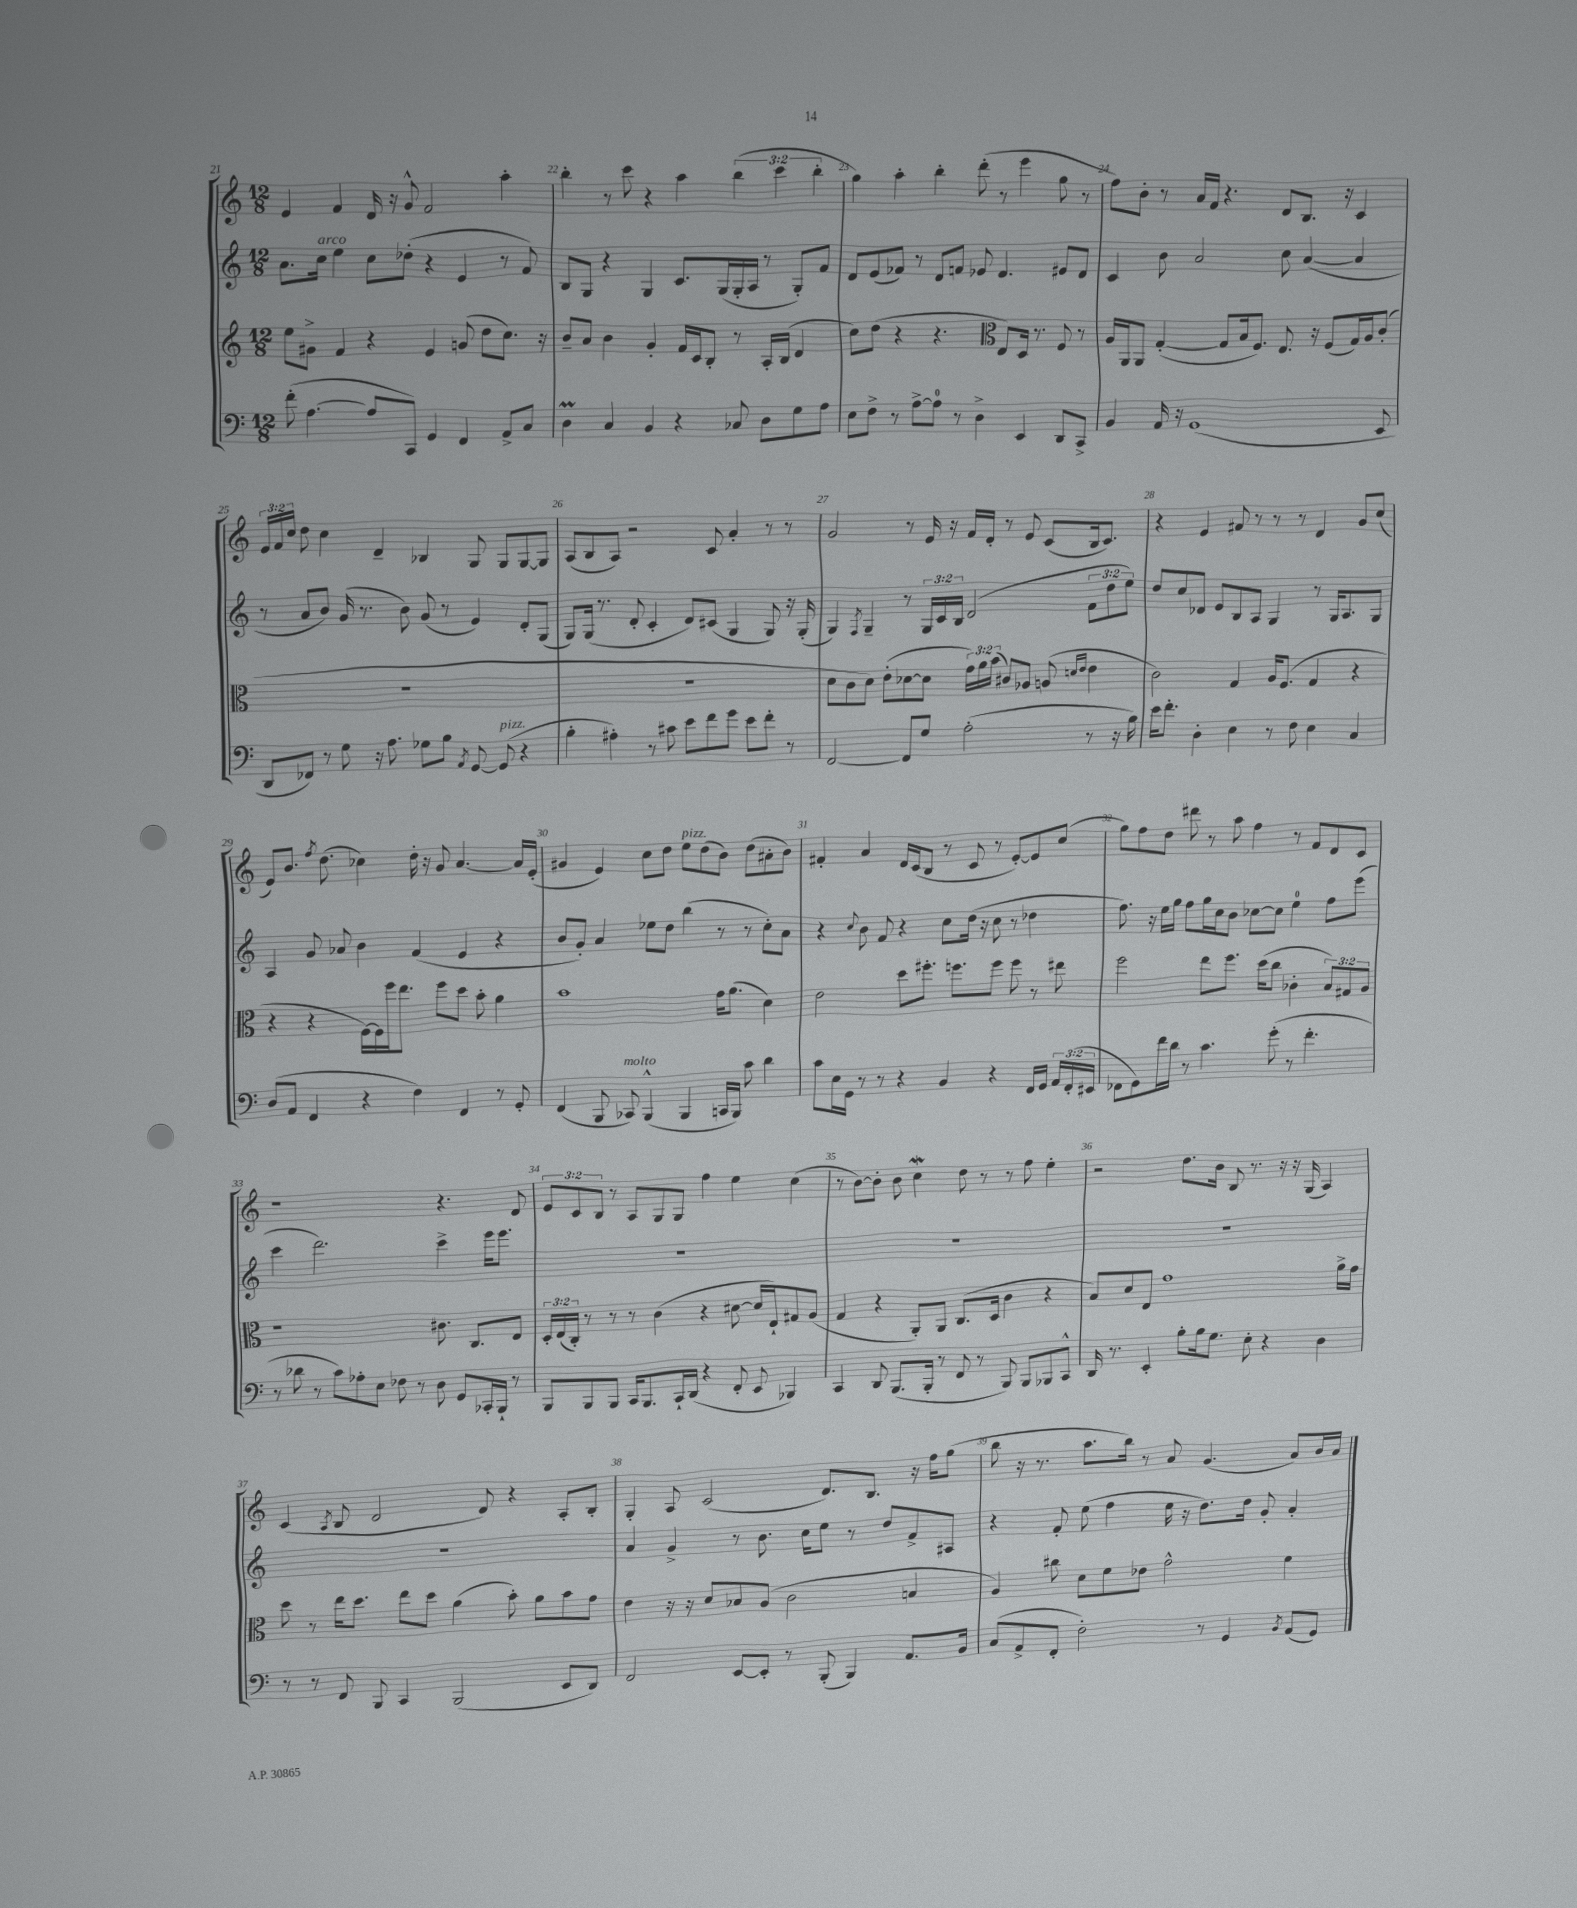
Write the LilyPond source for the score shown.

<<
\new StaffGroup <<
\new Staff = "s0" {
    \clef treble \key c \major \numericTimeSignature \time 12/8 \override Staff.TupletNumber.text = #tuplet-number::calc-fraction-text
    \autoBeamOff e'4 f'4 d'16 r16 g'8-^ f'2 a''4-. |
    b''4-. r8 c'''8 r4 a''4 \tuplet 3/2 { b''4( c'''4 b''4-. } |
    g''4) a''4-. b''4-. d'''8-.( r8 e'''4 g''8 r8 |
    f''8[) b'8]-. r8 a'16[ f'16] r4. d'8[ b8.] r16 c'4 |
    \tuplet 3/2 { e'16[ f'16 c''16] } d''8 c''4 d'4-- bes4 g8 g8[ g8~ g8] |
    a8[( b8 a8]) r2 c'8 a'4-. r8 r8 |
    g'2 r8 e'16 r16 f'16[ d'16]-. r8 e'8 c'8[( b16 c'8.]) |
    r4 e'4 fis'8 r8 r8 r8 d'4 g'8[ c''8]( |
    e'8[) b'8.] \acciaccatura { f''8 } d''8.( ces''4) d''16-. r16 g'8 a'4.~ a'16[ e'16]-.( |
    gis'4 e'4) c''8[ d''8] e''8[^\markup { \italic "pizz." } d''8( b'8]) d''8[( ais'8-. b'8]) |
    fis'4-. a'4 d'16[ c'16( b8] r8 c'8 r8 e'8[~-.) e'8 c''8]( |
    g''8[) f''8 d''8] dis'''8 r8 a''8 f''4 r8 f'8[ d'8 c'8] |
    r1 r4. d'8 |
    \tuplet 3/2 { e'8[ c'8 b8] } r8 a8[ g8 g8] f''4 e''4 c''4( |
    r8 b'8[~) b'8]-. b'8 c''4\mordent d''8 r8 r8 f''8 e''4-. |
    r2 d''8.[ b'16] b8 r8. r16 r16 g16( a4) |
    c'4( \acciaccatura { a8 } b8 d'2 d'8) r4 a8[-. b8]-. |
    g4-. a8 c'2( d'8.[) b8.] r16 f''16[ g''8]( |
    b''8 r16 r8. a''8.[ b''16]) r8 a'8 g'4.( a'8[) b'16 a'16] \bar "|." |
}
\new Staff = "s1" {
    \clef treble \key c \major \numericTimeSignature \time 12/8 \override Staff.TupletNumber.text = #tuplet-number::calc-fraction-text
    \autoBeamOff a'8.[ c''16]^\markup { \italic "arco" } e''4 c''8[ des''8]-.( r4 e'4 r8 f'8) |
    b8[ g8] r4 g4 c'8.[ g16( g16-. a16] r8 g8[-.) f'8] |
    d'8[ e'8( fes'8]) r8 d'8[ f'8] ees'8 d'4. eis'8[ d'8] |
    c'4 b'8 a'2 c''8 a'4~( a'4 |
    r8 a'8[ b'8]) g'16( r8. b'8) g'8( r8 e'4) d'8[-. g8]( |
    g8[) g16]( r8. d'8-. c'4-. d'8[) cis'8]( g4 g8) r16 g16-.( |
    g4) \acciaccatura { f8 } g4-- r8 \tuplet 3/2 { g16[ c'16 b16] } d'2( \tuplet 3/2 { f'8[ d''8 e''8]) } |
    d''8[ c''8 des'8] e'8[ b8 a8] g4 r8 g16[ a8. g8] |
    a4 g'8 aes'8 b'4 f'4( e'4 r4 |
    b'8[ g'8]-.) a'4 ees''8[ d''8] b''4( r8 r8 c''8[-.) a'8] |
    r4 \appoggiatura { c''8 } b'8 f'8 r4 c''8[ d''16]( r16 c''8 r8 des''4 |
    f''8.) r16 e''16[ g''16] f''8[ g''16 c''16 b'8] ces''8[~ ces''8] e''4-0 f''8[ e'''8]( |
    c'''4 d'''2.) c'''4-> e'''16[ e'''8.] |
    R1. |
    R1. |
    R1. |
    R1. |
    a'4 g'4-> r8 b'8. c''16[ e''8] r8 d''8[ f'8-> ais8] |
    r4 f'8-. e''8( f''4 e''16 r16 d''8.[) d''16] g'8-. a'4-. \bar "|." |
}
\new Staff = "s2" {
    \clef treble \key c \major \numericTimeSignature \time 12/8 \override Staff.TupletNumber.text = #tuplet-number::calc-fraction-text
    \autoBeamOff e''8[ gis'8]-> f'4 r4 e'4 g'8( d''8[ c''8.]) r16 |
    b'8[-- a'8] b'4 g'4-. f'16[ c'16 b8]-. r8 a16[-. b16]( d'4 |
    c''8[) d''8]( r4 r4. \clef alto e8[) d16] r8. f8 r8 |
    a16[ a,16 a,8] g4~-.( g8[ b16 f8.]) e8. r16 f8[( g16) a16 c'8]-.( |
    R1. |
    R1. |
    d'8[ c'8 d'8]) e'8[-.( des'8~ des'8] \tuplet 3/2 { g'16[) a'16 b'16]( } cis'8[) aes8] a8( \grace { d'16[ e'16] } e'4 |
    c'2) g4 a16[ f8.]( g4 r4 |
    r4 r4 f16[~) f16 f''16 e''8.] f''8[ d''8] b'8-. a'4 |
    b'1 g'16[ a'8.]( d'4) |
    e'2 d''8[ fis''8.]-. f''8.[ f''8] f''8 r8 eis''8 |
    f''2 e''8[ f''8.] d''16[( c''8] ces'4-. \tuplet 3/2 { b8[) gis8 a8] } |
    r1 cis'8. c8.[ e8] |
    \tuplet 3/2 { d16[-. e16( c16]-.) } r8 r8 r8 c'4( r4 dis'8~ dis'16[ e16-!) gis8 a8]( |
    g4 r4 a,8[-.) a,8] c8.[( d16] c'4 r4 |
    b8[) d'8 e8] g'1 a'16[-> g'16] |
    d''8 r8 e''16[ d''8.] e''8[ d''8] a'4( b'8-.) a'8[ b'8 g'8] |
    e'4 r16 r16 d'8[ bes8 a8]( c'2 b4 |
    a4) cis''8 d'8[ f'8 ees'8] g'2-^ f'4 \bar "|." |
}
\new Staff = "s3" {
    \clef bass \key c \major \numericTimeSignature \time 12/8 \override Staff.TupletNumber.text = #tuplet-number::calc-fraction-text
    \autoBeamOff f'8-.( a4.~ a8[ c,8]) g,4 f,4 a,8[-> c8] |
    d4\prall c4 b,4 r4 ces8 d8[ g8 a8] |
    e8[ f8]-> r8 a8[~-> a8]-0 r8 d4-> e,4 d,8[ c,8]-> |
    b,4 a,16 r16 g,1( e,8 |
    d,8[ fes,8]) r8 g8 r16 a8. ges8[ b8] \acciaccatura { a,8 } g,8~ g,8^\markup { \italic "pizz." }( r4 |
    b4-. ais4-.) r8 cis'8 e'8[ f'8 g'8] e'8[ f'8]-. r8 |
    f,2~ f,8[ g8] a2-.( r8 r16 b16) |
    e'16[ f'8.]-. d4-. e4 r8 f8 e4 c4 |
    d8[( a,8] f,4 r4 f4) f,4 r8 g,8-. |
    f,4( b,,8 ces,8^\markup { \italic "molto" }) b,,4-^( b,,4 c,16[ b,,16]) c'8 d'4 |
    c'8[ e16 g,16] r8 r8 r4 b,4 r4 f,16[ g,16] \tuplet 3/2 { a,16[ f,16-.( eis,16] } |
    fes,8[ g,8) f'16 d'16] r8 c'4. g'8-.( r8 f'4.-. |
    r8 des'8 r8 c'8[) aes8-. e8] fes8 r8 d8 g,8[ ces,16-. b,,16]-! r8 |
    b,,8[ b,,8 b,,8] c,16[ b,,8. c,16-! d,16]( r4 f,8-. e,8 bes,,4) |
    c,4 d,8 b,,8.[( b,,16]-. r8 f,8 r8 b,,8) b,,8[ bes,,8 c,8]-^ |
    d,16 r8. e,4-. b8[-. b16 g8.] e8-. r4 d4 |
    r8 r8 f,8 b,,8 c,4 b,,2( e,8[ d,8]) |
    f,2 e,8[~ e,8]-. r8 b,,8-.( b,,4) a,8.[ b,16] |
    c8[( a,8-> f,8]-. f2-.) r8 g,4 \acciaccatura { b,8 } a,8[( g,8]) \bar "|." |
}
>>
>>
\layout { \context { \Score currentBarNumber = #21 \override BarNumber.break-visibility = ##(#f #t #t) barNumberVisibility = #all-bar-numbers-visible } }
